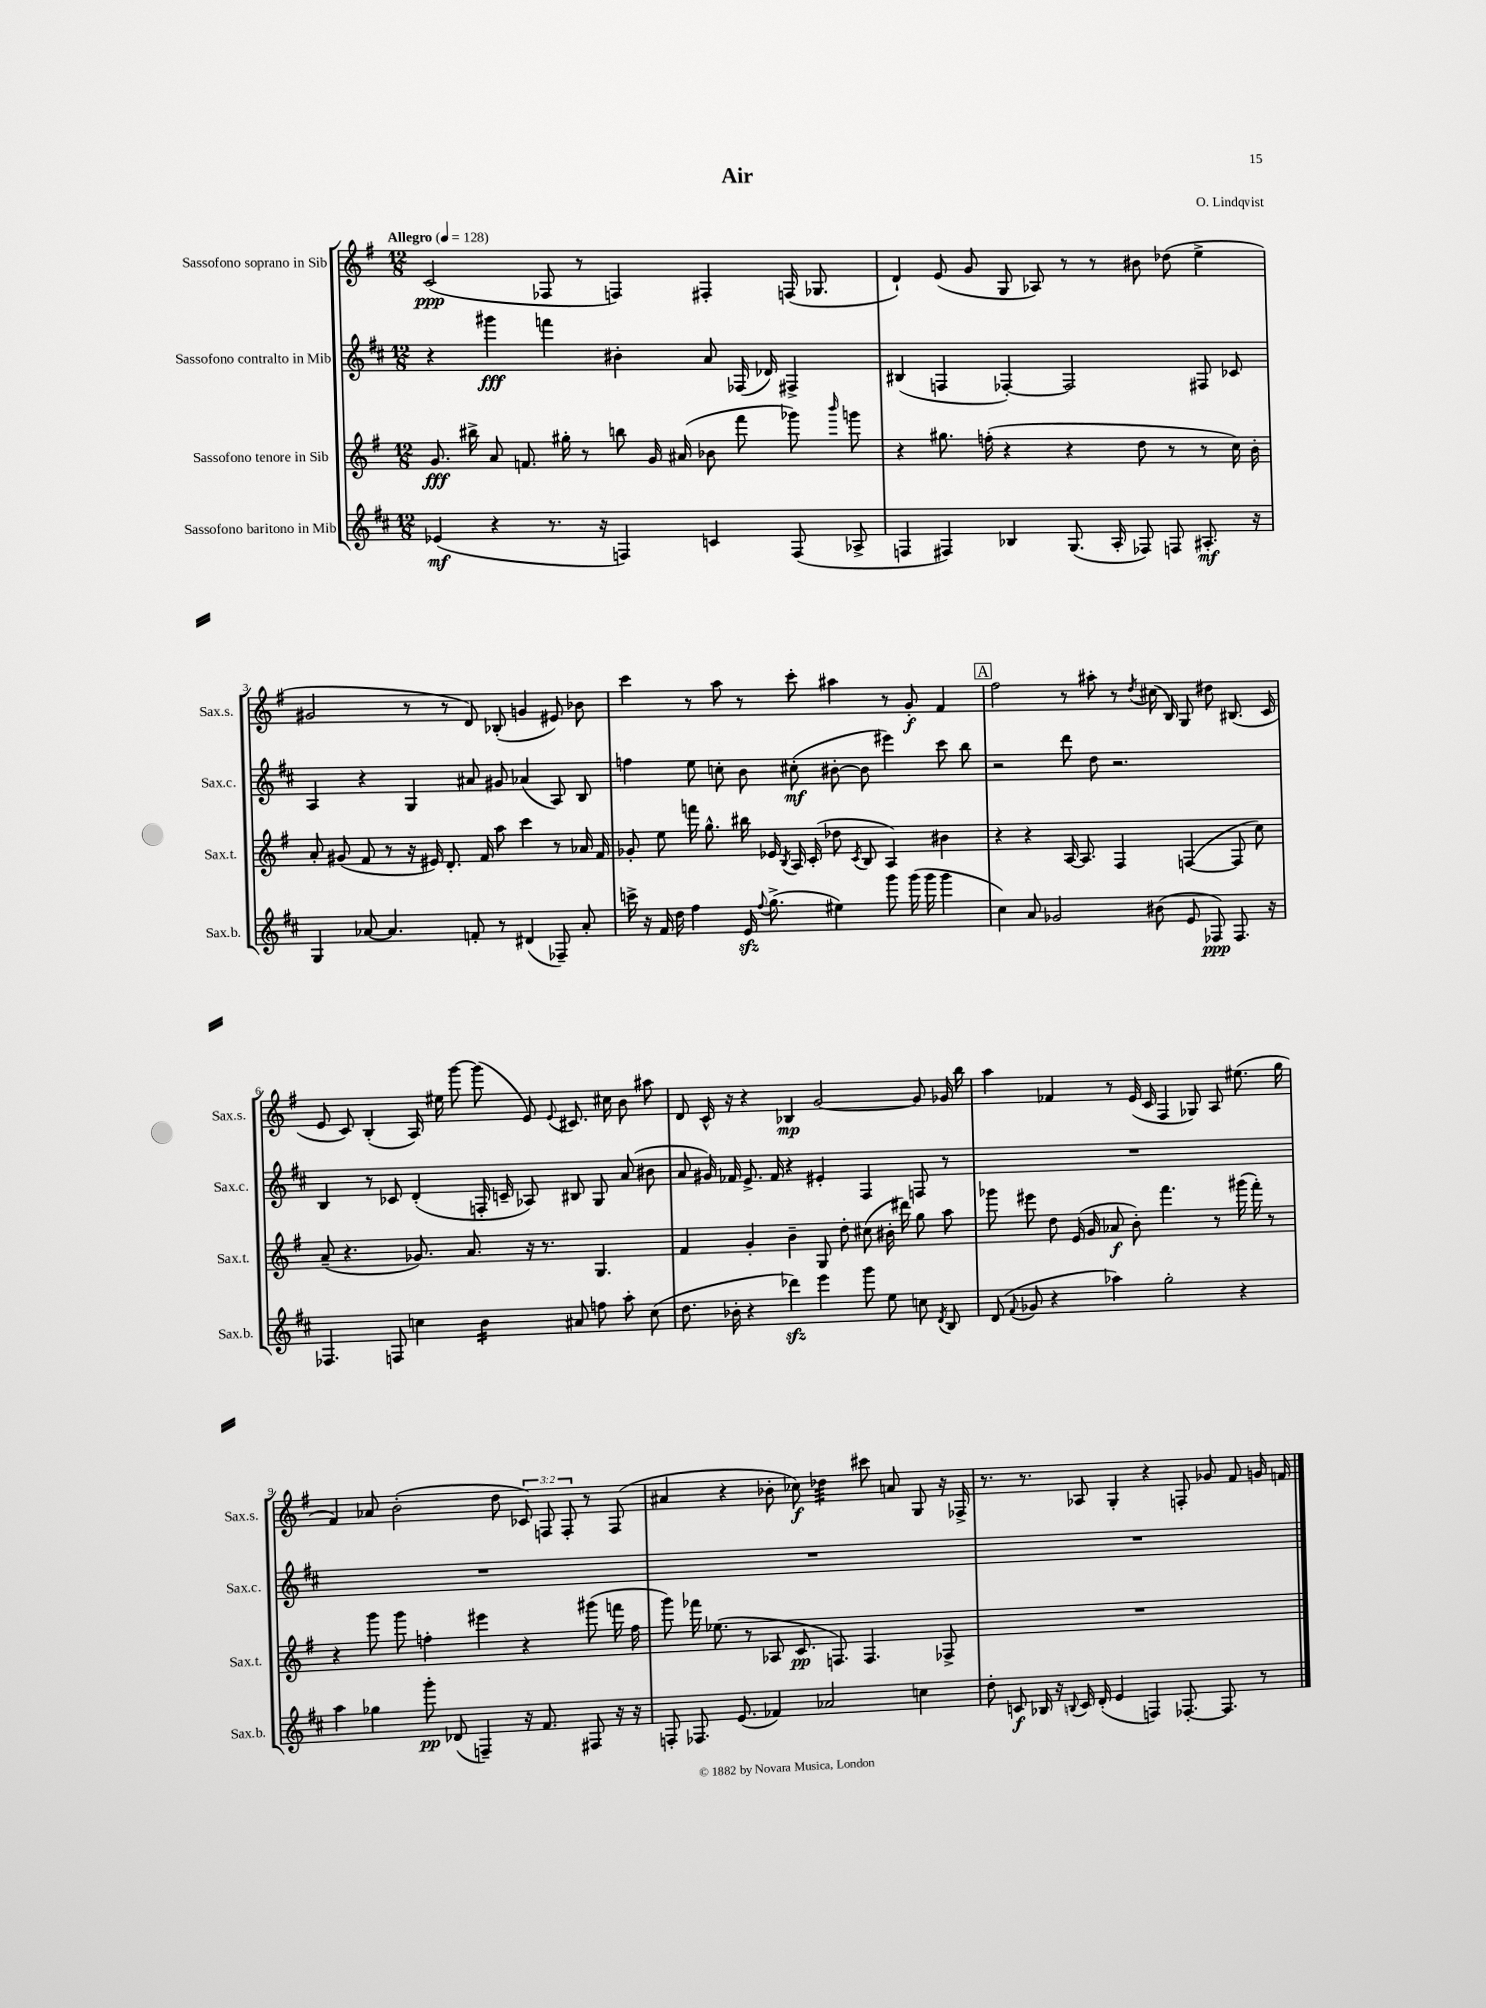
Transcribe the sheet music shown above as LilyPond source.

\header { title = "Air" composer = "O. Lindqvist" }
<<
\new StaffGroup <<
\new Staff = "s0" \with { instrumentName = "Sassofono soprano in Sib" shortInstrumentName = "Sax.s." } {
    \clef treble \key g \major \numericTimeSignature \time 12/8 \override Staff.TupletNumber.text = #tuplet-number::calc-fraction-text \tempo "Allegro" 4 = 128
    \autoBeamOff c'2\ppp( fes8 r8 f4) fis4-. f16( ges8. |
    d'4-!) e'8( g'8 g8 aes8) r8 r8 bis'8 des''8( e''4-> |
    gis'2 r8 r8 d'8) bes8-.( g'4 eis'8) bes'8 |
    c'''4 r8 a''8 r8 c'''8-. ais''4 r8 g'8-.\f fis'4 |
    \mark \markup { \box "A" } fis''2 r8 ais''8-. r8 \acciaccatura { d''8 } cis''16( b16) g8 dis''8 bis8.( c'16 |
    e'8 c'8) b4-.( a16) eis''16 g'''8~ g'''8( e'8) \appoggiatura { e'8 } cis'8. cis''16 b'8 ais''8 |
    d'8 c'16-^ r16 r4 bes4\mp g'2~ g'8 ges'16 b''16 |
    a''4 fes'4 r8 e'16( c'16 fis4 ges8) a8 eis''8.( g''16 |
    fis'4) aes'8 b'2-.( d''8 \tuplet 3/2 { ces'8) f8 f8-. } r8 f8( |
    ais'4 r4 bes'8-. ces''8\f) des''4:32 cis'''8 a'8 g8 r16 fes16-> |
    r8. r8. aes8 g4-. r4 f8-. ges'8 fis'8 g'16 f'16 \bar "|." |
}
\new Staff = "s1" \with { instrumentName = "Sassofono contralto in Mib" shortInstrumentName = "Sax.c." } {
    \clef treble \key d \major \numericTimeSignature \time 12/8
    \autoBeamOff r4 gis'''4\fff f'''4 bis'4-. a'8 fes16( des'16) fis4-> |
    bis4( f4 fes4~-.) fes2 fis8 ces'8 |
    a4 r4 g4 ais'8 gis'8 aes'4( a8) b8 |
    f''4 e''8 c''8-. b'8 cis''8-.\mf( bis'8~-. bis'8 eis'''4) cis'''8 b''8 |
    \mark \markup { \box "A" } r2 d'''8 d''8 r2. |
    b4 r8 ces'8 d'4-.( f16-. c'16-- aes8) bis8 g8 a'8( bis'8 |
    a'8 gis'16) fes'16 e'8.-> fes'16 r4 eis'4-. fis4 f8 r8 |
    R1. |
    R1. |
    R1. |
    R1. \bar "|." |
}
\new Staff = "s2" \with { instrumentName = "Sassofono tenore in Sib" shortInstrumentName = "Sax.t." } {
    \clef treble \key g \major \numericTimeSignature \time 12/8
    \autoBeamOff g'8.\fff bis''16-> a'8 f'8. gis''16-. r8 b''8 g'16 ais'16( bes'8 fis'''8 ges'''8) \grace { b'''16 } g'''8 |
    r4 gis''8. f''16-.( r4 r4 d''8 r8 r8 c''16) b'16-. |
    a'8-. gis'8( fis'8 r8 r16 eis'16) d'8.-. fis'16 a''8 c'''4 r8 aes'16 fis'16 |
    ges'8-. e''8 f'''16 g''8.-^ bis''16 ees'16 \acciaccatura { b8 } a16 c'16-.( des''8 \acciaccatura { c'8 } b8 a4) bis'4 |
    \mark \markup { \box "A" } r4 r4 a16~ a8. fis4 f4~( f8 c''8) |
    a'8--( r4. ges'8.) a'8. r16 r8. g4. |
    fis'4 g'4-. b'4-- g8 d''8-. cis''8( bis'16-. dis'''16) g''8 a''8 |
    ges'''8 eis'''8 d''8 e'16( g'16 aes'8\f b'8-.) fis'''4. r8 gis'''16( fis'''16-.) r8 |
    r4 g'''8 g'''8 f''4-. eis'''4 r4 gis'''8( f'''16 f''16 |
    g'''8) fes'''16 ees''8.( r8 aes8 c'8.\pp f8.) f4. fes8-> |
    R1. \bar "|." |
}
\new Staff = "s3" \with { instrumentName = "Sassofono baritono in Mib" shortInstrumentName = "Sax.b." } {
    \clef treble \key d \major \numericTimeSignature \time 12/8
    \autoBeamOff ees'4\mf( r4 r8. r16 f4) c'4 f8( aes8-> |
    f4 fis4) bes4 g8.( a16-. fes8) f8 ais8.-.\mf r16 |
    g4 aes'8~ aes'4. f'8-. r8 dis'4( fes8--) aes'8-. |
    c'''16-> r16 fis'16 d''16 fis''4 e'16\sfz \appoggiatura { fis''8 } g''8.->( eis''4) g'''8 g'''16( g'''16 g'''4 |
    \mark \markup { \box "A" } cis''4) a'8 ges'2 bis'8( e'8 fes8\ppp) fes8. r16 |
    fes4. f8 c''4 b'4:16 ais'8 f''8 a''8-. c''8( |
    d''8. bes'16-. r4 des'''4\sfz) e'''4 g'''8 e''8 c''8 \acciaccatura { d'8 } b8 |
    d'8( \appoggiatura { fis'8 } ges'8 r4 aes''4) g''2-. r4 |
    a''4 ges''4 g'''8-.\pp des'8( f4--) r16 fis'8. fis8 r16 r16 |
    f8-. fes8. e'8.( fes'4) aes'2 c''4 |
    d''8-. c'8\f bes16 r16 \appoggiatura { b8 } c'16 d'16-.( e'4 f4) fes8.~-. fes8. r8 \bar "|." |
}
>>
>>
